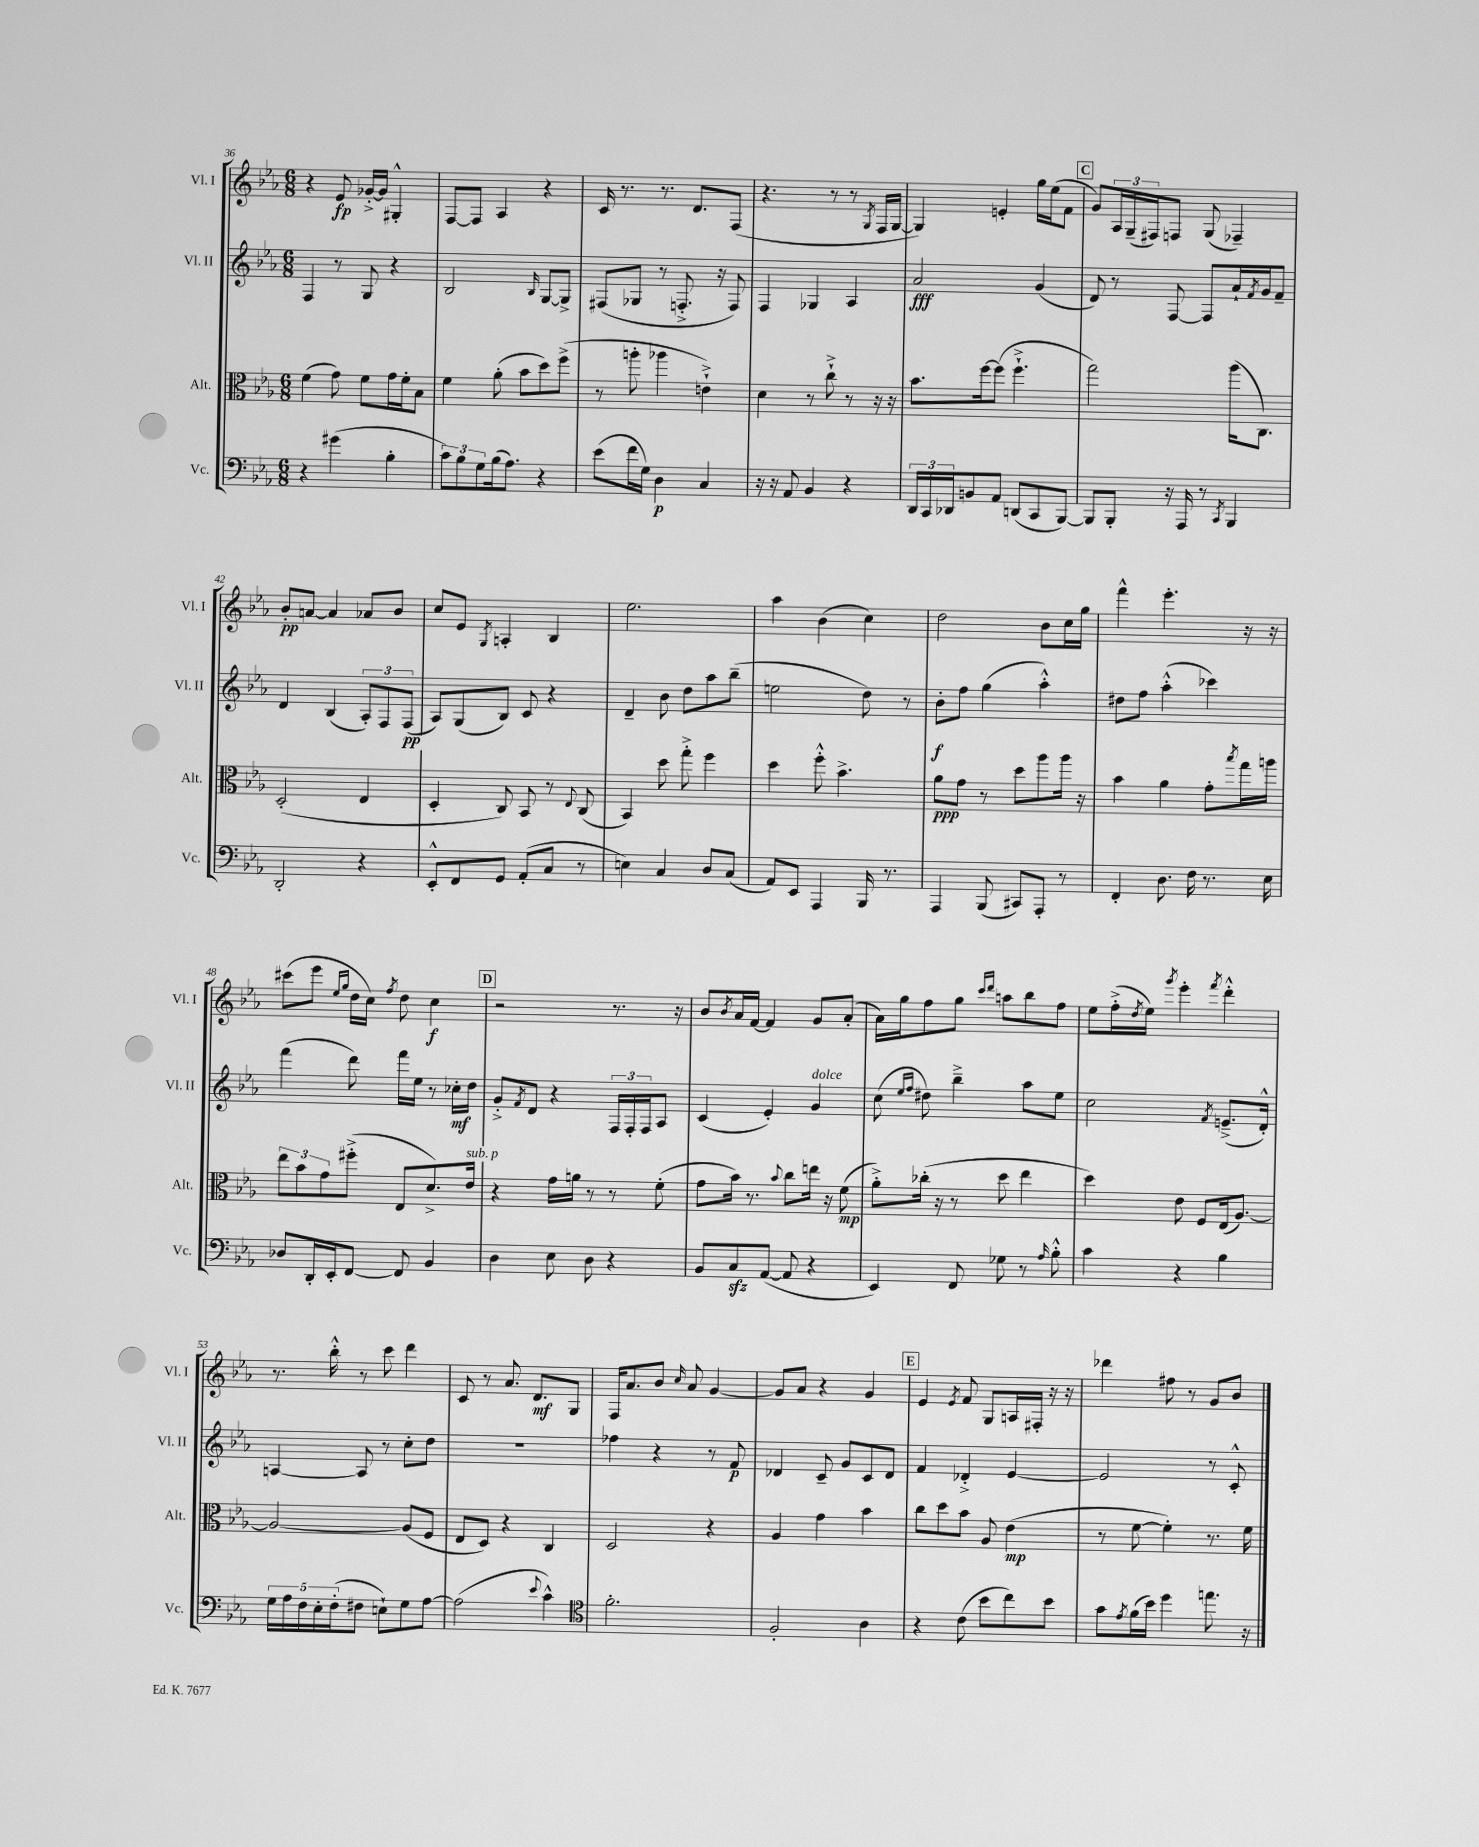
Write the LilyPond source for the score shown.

<<
\new StaffGroup <<
\new Staff = "s0" \with { instrumentName = "Vl. I" shortInstrumentName = "Vl. I" } {
    \clef treble \key ees \major \numericTimeSignature \time 6/8
    r4 ees'8\fp ges'16~-.-> ges'16 gis4-.-^ |
    f8~ f8 aes4 r4 |
    c'16 r8. r8. d'8. f8( |
    r4. r8 r8 \acciaccatura { g8 } f16 g16~ |
    g4) e'4-. g''16 ees''16( f'8 |
    \mark \markup { \box "C" } g'8) \tuplet 3/2 { aes16 g16--( fis16) } f8 g8( fes4--) |
    bes'8-.\pp a'8~ a'4 aes'8 bes'8 |
    c''8 ees'8 \acciaccatura { g8 } a4-. bes4 |
    ees''2. |
    aes''4 bes'4( c''4) |
    d''2 bes'8 c''16 g''16 |
    f'''4-^ ees'''4.-. r16 r16 |
    cis'''8( ees'''8 \grace { ees''16 g''16 } d''16 c''16) \acciaccatura { f''8 } d''8 c''4\f |
    \mark \markup { \box "D" } r2 r8. r16 |
    bes'8 \acciaccatura { bes'8 } aes'16 f'16~ f'4 g'8 aes'8-.( |
    aes'16) g''16 f''8 g''8 \grace { c'''16 d'''16 } a''8 bes''8 f''8 |
    ees''8 f''16-.->( \acciaccatura { d''8 } ees''16) \acciaccatura { g'''8 } ees'''4-. \acciaccatura { f'''8 } d'''4-.-^ |
    r8. bes''16-.-^ r8 c'''8 d'''4 |
    c'8 r8 aes'8. d'8.\mf g8 |
    f16 aes'8. bes'8 \grace { c''16 } aes'8 g'4~ |
    g'8 aes'8 r4 g'4 |
    \mark \markup { \box "E" } ees'4 \acciaccatura { ees'8 } f'8 g8 a16 fis16-. r16 r16 |
    des'''4 fis''8 r8 g'8 bes'8 \bar "|." |
}
\new Staff = "s1" \with { instrumentName = "Vl. II" shortInstrumentName = "Vl. II" } {
    \clef treble \key ees \major \numericTimeSignature \time 6/8
    f4 r8 g8 r4 |
    bes2 \grace { bes16 } g8~ g8-> |
    fis8( ges8 r8 f8.-.-> r16 f8) |
    f4 ges4 aes4 |
    aes'2\fff g'4( |
    \mark \markup { \box "C" } d'8) r8 f8~ f8 aes'16-! \acciaccatura { f'8 } g'16 f'8-- |
    d'4 bes4( \tuplet 3/2 { aes8-.) f8 f8\pp( } |
    aes8) g8( bes8) c'8 r4 |
    d'4-- bes'8 d''8 aes''8 bes''8--( |
    e''2 d''8) r8 |
    bes'8-.\f f''8 g''4( aes''4-.-^) |
    dis''8 f''8 aes''4-.-^( ces'''4) |
    f'''4( d'''8) f'''16 ees''16 r8 ces''16-.\mf d''16 |
    \mark \markup { \box "D" } g'8-.-> \acciaccatura { f'8 } d'8 r4 \tuplet 3/2 { f16 f16-. f16 } aes8 |
    c'4( ees'4-.) g'4^\markup { \italic "dolce" } |
    c''8( \grace { ees''16 f''16 } dis''8) bes''4---> aes''8 ees''8 |
    c''2 \acciaccatura { f'8 } e'8.--->( d'16-.-^) |
    a4~ a8 r8 c''8-. d''8 |
    R2. |
    fes''4 r4 r8 f'8\p |
    des'4 c'8-- g'8 c'8 des'8 |
    \mark \markup { \box "E" } f'4 des'4-.-> ees'4~ |
    ees'2 r8 c'8-.-^ \bar "|." |
}
\new Staff = "s2" \with { instrumentName = "Alt." shortInstrumentName = "Alt." } {
    \clef alto \key ees \major \numericTimeSignature \time 6/8
    f'4( g'8) f'8 g'16 f'16-. bes8 |
    f'4 aes'8-.( bes'8 d''8) f''8->( |
    r8 a''8-. aes''4 e'4-!->) |
    d'4 r8 c''8-!-> r8 r16 r16 |
    bes'8. f''16~ f''8( f''4.-!-> |
    \mark \markup { \box "C" } g''2) aes''16( c8.) |
    d2-.( ees4 |
    d4-. c8) bes,8 r8 \appoggiatura { ees8 } c8( |
    bes,4) d''8 g''8-.-> f''4 |
    d''4 f''8-.-^ bes'4.-> |
    aes'8\ppp g'8 r8 d''8 aes''8 aes''16 r16 |
    bes'4 aes'4 g'8-. \acciaccatura { bes''8 } g''16 a''16 |
    \tuplet 3/2 { ees''8 bes'8 g'8 } fis''8-.->( ees8 d'8.->) ees'16^\markup { \italic "sub. p" } |
    \mark \markup { \box "D" } r4 g'16 a'16 r8 r8 f'8-.( |
    g'8 bes'16) r8. \appoggiatura { bes'8 } c''8 e''16 r16 f'8\mp( |
    aes'8-.->) ces''16-.( r16 r8 d''8 ees''4 |
    d''4) ees'8 f8 ees16( aes8.~) |
    aes2~ aes8( f8 |
    ees8 d8) r4 c4 |
    d2 r4 |
    aes4 g'4 bes'4 |
    \mark \markup { \box "E" } c''8 d''8 bes'8 aes8 ees'4\mp( |
    r8 f'8~ f'4-.) r8. f'16 \bar "|." |
}
\new Staff = "s3" \with { instrumentName = "Vc." shortInstrumentName = "Vc." } {
    \clef bass \key ees \major \numericTimeSignature \time 6/8
    r4 gis'4( bes4-. |
    \tuplet 3/2 { c'8) bes8 g8 } bes16( aes8.) r4 |
    ees'8( f'16 g16) d4\p c4 |
    r16 r16 aes,8 bes,4 r4 |
    \tuplet 3/2 { d,16 c,16 des,16 } b,8 aes,8 d,8( c,8 bes,,8~) |
    \mark \markup { \box "C" } bes,,8 bes,,8-. r16 aes,,16 r8 \acciaccatura { c,8 } bes,,4 |
    d,2-. r4 |
    ees,8-.-^ f,8 g,8 aes,8-.( c8 r8 |
    e4) c4 d8 c8( |
    aes,8) ees,8 aes,,4 bes,,16 r8. |
    aes,,4 bes,,8( cis,8) aes,,8-. r8 |
    f,4-. d8. f16 r8. ees16 |
    des8 d,16-. ees,16-. f,8~ f,8 bes,4 |
    \mark \markup { \box "D" } d4 ees8 d8 r4 |
    bes,8 c8\sfz aes,8~( aes,8 r4 |
    ees,4) f,8 ges8 r8 \grace { aes16 } bes8-.-^ |
    c'4 r4 bes4 |
    \tuplet 5/4 { g16 aes16 f16 ees16-. f16-.( } fis8 e8-!) g8 aes8~ |
    aes2( \appoggiatura { ees'8 } c'4-^) |
    \clef tenor f'2.-. |
    f2-. aes4 |
    \mark \markup { \box "E" } r4 c'8( bes'8 c''8) bes'8 |
    g'8 \acciaccatura { ees'8 } f'16( bes'16) d''4 e''8. r16 \bar "|." |
}
>>
>>
\layout { \context { \Score currentBarNumber = #36 } }
